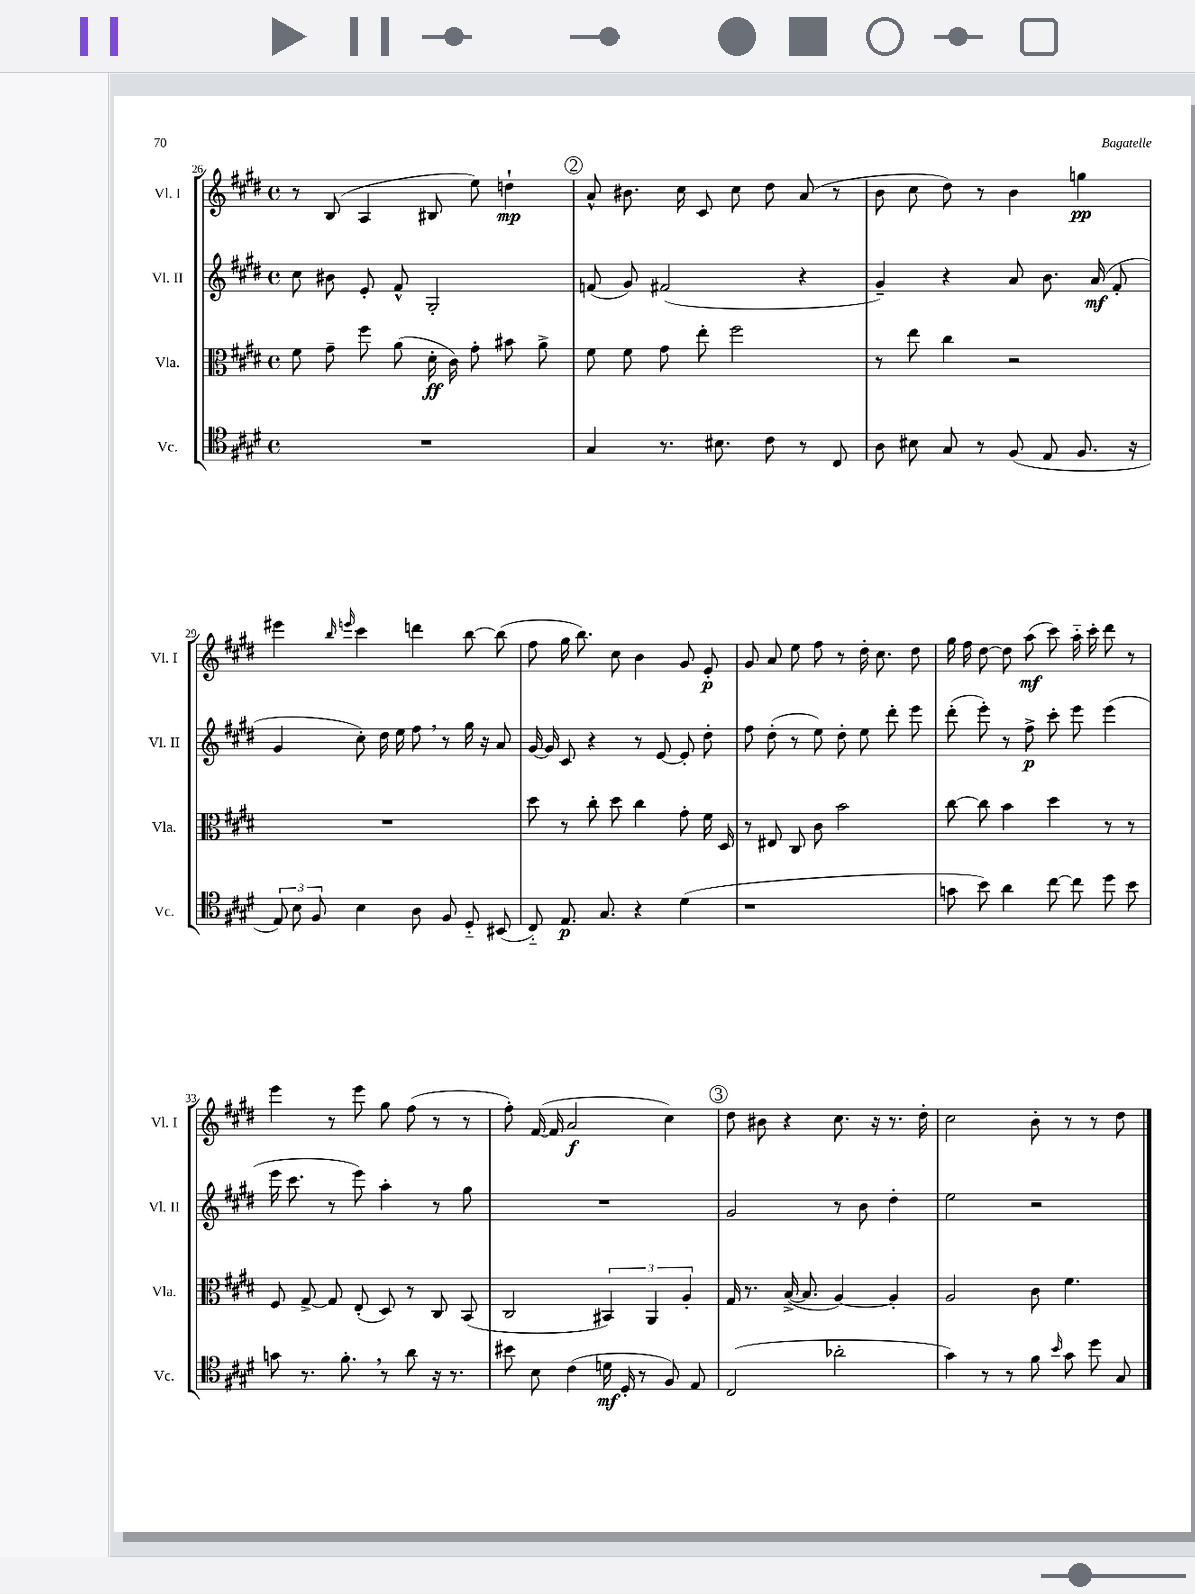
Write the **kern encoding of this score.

**kern	**kern	**kern	**kern
*staff4	*staff3	*staff2	*staff1
*clefC4	*clefC3	*clefG2	*clefG2
*k[f#c#g#d#]	*k[f#c#g#d#]	*k[f#c#g#d#]	*k[f#c#g#d#]
*M4/4	*M4/4	*M4/4	*M4/4
*met(c)	*met(c)	*met(c)	*met(c)
1r	8f#	8cc#	8r
.	8g#~	8b#	(8B
.	8ff#	8e'	4A
.	(8a	8f#^^	.
.	16d#'	2G#'	8B#
.	16c#)	.	.
.	8g#'	.	8ee)
.	8b#	.	4dd`
.	8a^	.	.
=	=	=	=
4G#	8f#	(8f	8a^^
.	8f#	8g#)	8.b#
8.r	8g#	(2f#	.
.	.	.	16cc#
.	8ee'	.	8c#
8.B#	.	.	.
.	2ff#	.	8cc#
8c#	.	.	8dd#
8r	.	4r	(8a
8C#	.	.	8r
=	=	=	=
8A	8r	4g#~)	8b
8B#	8ee	.	8cc#
8G#	4cc#	4r	8dd#)
8r	.	.	8r
(8F#	2r	8a	4b
8E	.	8.b	.
8.F#	.	.	4gg
.	.	(16a	.
.	.	8f#'	.
16r	.	.	.
=	=	=	=
12E)	1r	4g#	4eee#
12B	.	.	.
12F#	.	.	.
.	.	.	16qqbb
.	.	.	16qqeee
4B	.	8cc#')	4ccc#
.	.	16dd#	.
.	.	16ee	.
8A	.	8ff#	4ddd
8F#	.	8r	.
8D#'~	.	16gg#	[8bb
.	.	16r	.
(8BB#	.	8a	(8bb]
=	=	=	=
8C#'~)	8dd#	[16g#	8ff#
.	.	16g#]	.
8.E	8r	8c#	16gg#
.	.	.	8.bb)
.	8cc#'	4r	.
8.G#	.	.	.
.	8dd#	.	8cc#
4r	4cc#	8r	4b
.	.	[8e	.
(4d#	8g#'	8e']	8g#
.	16f#	8dd#'	8e'
.	16D#	.	.
=	=	=	=
1r	8r	8ff#	8g#
.	8E#	(8dd#'	8a
.	8C#	8r	8ee
.	8c#	8ee)	8ff#
.	2b	8dd#'	8r
.	.	8ee	16dd#'
.	.	.	8.cc#
.	.	8ddd#'	.
.	.	8eee	8dd#
=	=	=	=
8g	[8cc#	(8ddd#'	16gg#
.	.	.	16ff#
8b)	8cc#]	8eee')	[8dd#
4a	4b	8r	8dd#]
.	.	8ff#^	(8aa
[8cc#	4dd#	8ccc#'	8ccc#)
8cc#]	.	8eee	16aa'~
.	.	.	16ccc#'
8dd#	8r	(4eee	8ddd#
8b	8r	.	8r
=	=	=	=
8g	8F#	16eee	4eee
.	.	8.ccc#	.
8.r	[8G#^	.	.
.	8G#]	8r	8r
8.f#'	.	.	.
.	(8E'	8eee)	8eee
8r	8D#)	4aa'	8gg#
8a	8r	.	(8ff#
16r	8C#	8r	8r
8.r	.	.	.
.	(8BB	8gg#	8r
=	=	=	=
8b#	2C#	1r	8ff#')
8B	.	.	([16f#
.	.	.	16f#]
(4c#	.	.	2a
16d	6BB#)	.	.
16D#'	.	.	.
8r	.	.	.
.	6AA	.	.
8F#)	.	.	4cc#)
.	6A'	.	.
8E	.	.	.
=	=	=	=
(2C#	16G#	2g#	8dd#
.	8.r	.	.
.	.	.	8b#
.	([16B^	.	4r
.	8.B]	.	.
2a-'	[4A)	8r	8.cc#
.	.	8b	.
.	.	.	16r
.	4A']	4dd#'	8.r
.	.	.	16dd#'
=	=	=	=
4g#)	2A	2ee	2cc#
8r	.	.	.
8r	.	.	.
8f#	8c#	2r	8b'
16qqb	.	.	.
8g#	4.f#	.	8r
8dd#	.	.	8r
8G#	.	.	8dd#
==	==	==	==
*-	*-	*-	*-
